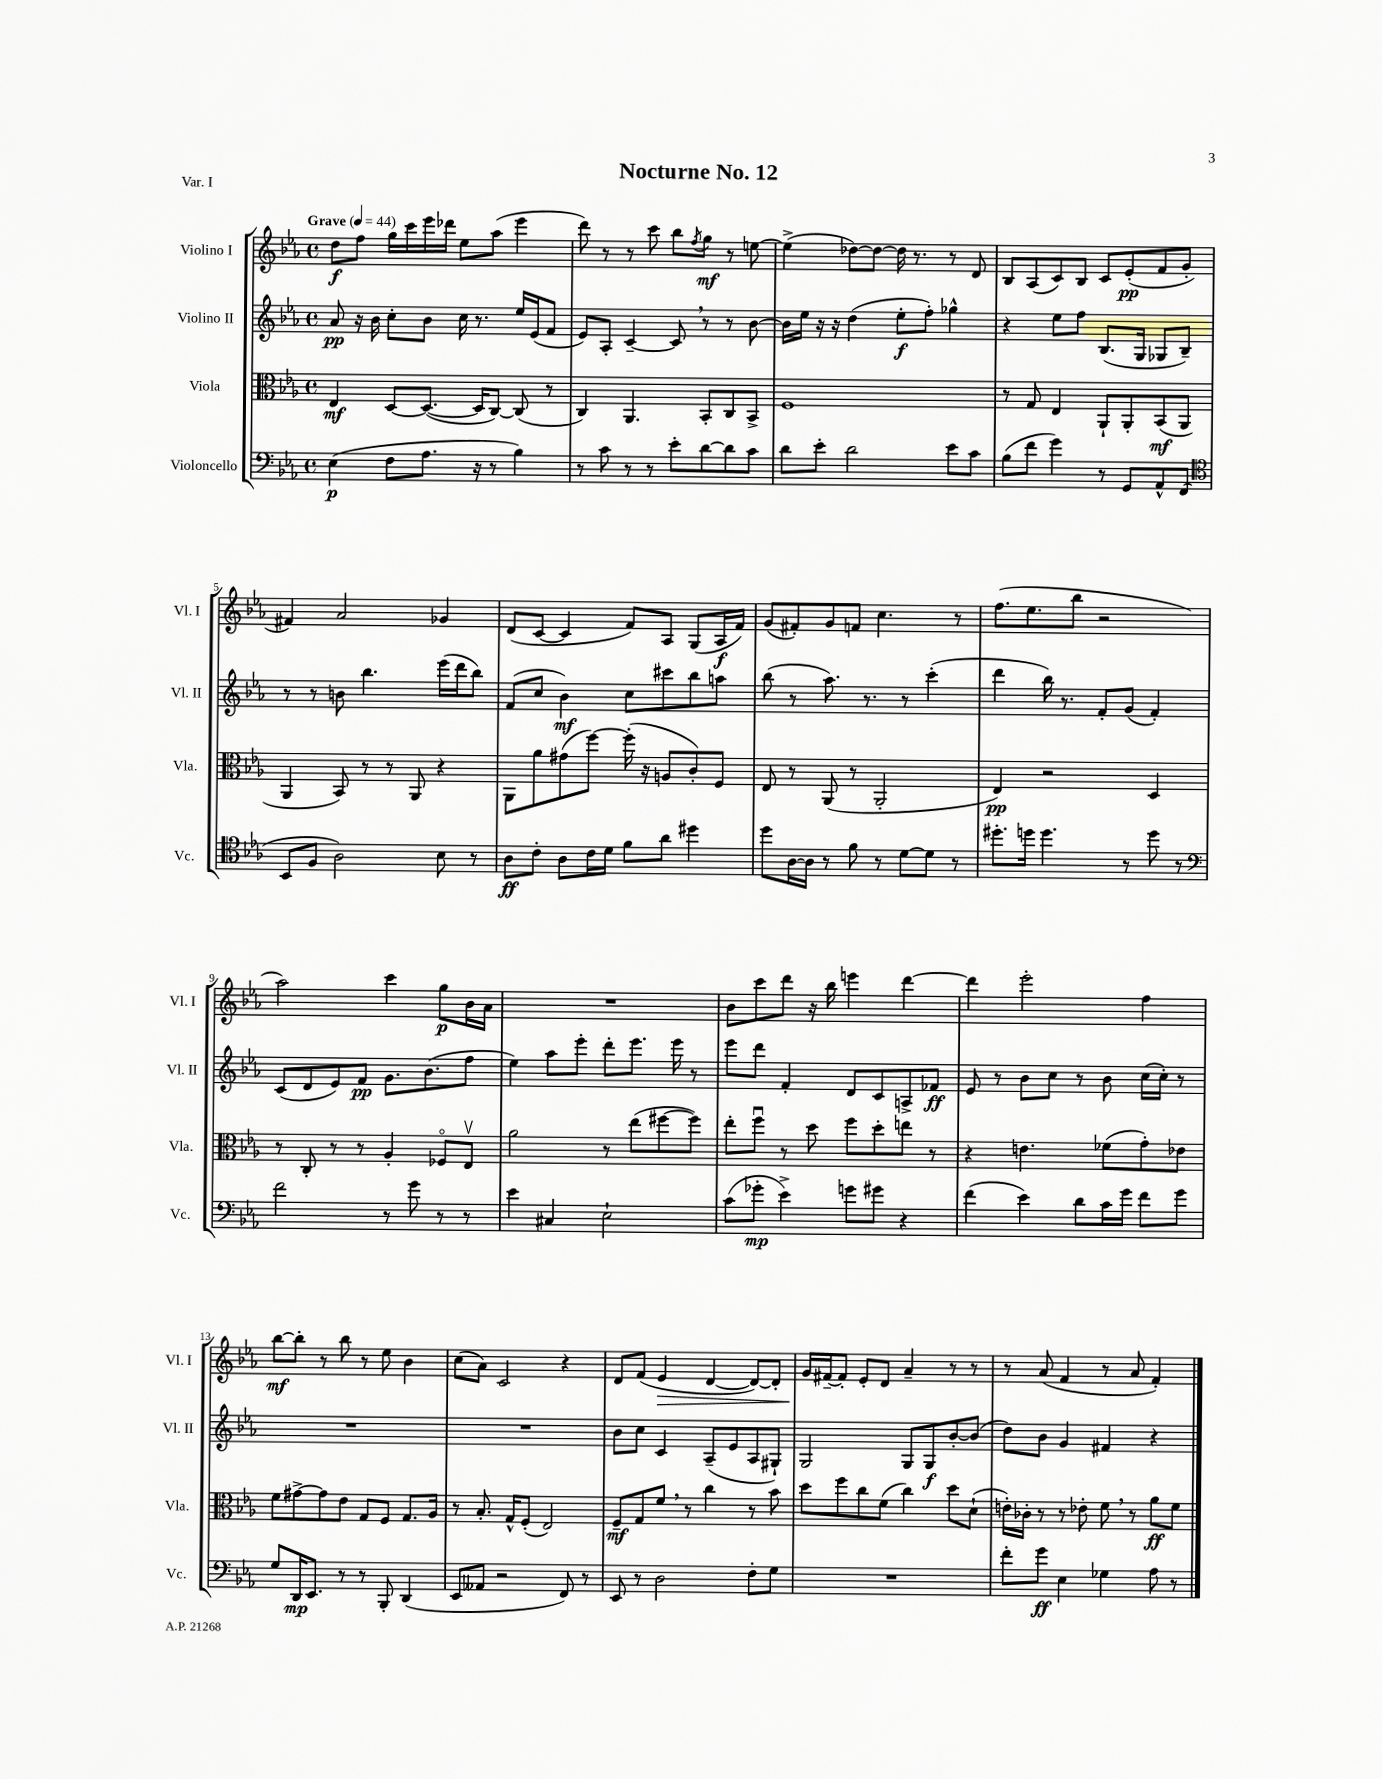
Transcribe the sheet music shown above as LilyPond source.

\header { title = "Nocturne No. 12" piece = "Var. I" }
<<
\new StaffGroup <<
\new Staff = "s0" \with { instrumentName = "Violino I" shortInstrumentName = "Vl. I" } {
    \clef treble \key ees \major \defaultTimeSignature \time 4/4 \tempo "Grave" 4 = 44
    d''8\f f''8 g''16 c'''16 ees'''16 des'''16 ees''8 aes''8( ees'''4 |
    d'''8) r8 r8 c'''8 bes''8 \acciaccatura { f''8 } g''8\mf r8 e''8~ |
    e''4->( des''8~) des''8~ des''16 r8. r8 d'8 |
    bes8 aes8( c'8) bes8 c'8 ees'8-.\pp( f'8 g'8-. |
    fis'4) aes'2 ges'4 |
    d'8( c'8~ c'4 f'8) aes8 g8( aes16\f f'16) |
    g'8( fis'8-.) g'8 f'8 c''4. r8 |
    f''8.( ees''8. bes''8 r2 |
    aes''2) c'''4 g''8\p bes'16 aes'16 |
    R1 |
    bes'8 c'''8 d'''8 r16 bes''16 e'''4 d'''4~ |
    d'''4 ees'''2-. f''4 |
    bes''8~\mf bes''8-. r8 bes''8 r8 ees''8 bes'4 |
    c''8( aes'8) c'2 r4 |
    d'8 f'8( ees'4\> d'4~ d'8~) d'8-. |
    g'16\! fis'16~-- fis'8-. ees'8-. d'8 aes'4-- r8 r8 |
    r8 aes'8( f'4 r8 aes'8 f'4-.) \bar "|." |
}
\new Staff = "s1" \with { instrumentName = "Violino II" shortInstrumentName = "Vl. II" } {
    \clef treble \key ees \major \defaultTimeSignature \time 4/4
    aes'8\pp r16 bes'16 c''8-. bes'8 c''16 r8. ees''16 ees'16( f'8 |
    ees'8) aes8-. c'4~-- c'8 \breathe r8 r8 bes'8~ |
    bes'16 ees''16 r16 r16 d''4( ees''8-.\f f''8-.) ges''4-^ |
    r4 ees''8 f''8 bes8.( g16 ges8 bes8--) |
    r8 r8 b'8 bes''4. ees'''16( d'''16 bes''8) |
    f'8( c''8 bes'4\mf) c''8 cis'''8 bes''8 a''8 |
    bes''8( r8 aes''8.) r8. r8 c'''4-.( |
    d'''4 bes''16) r8. f'8-. g'8( f'4-.) |
    c'8( d'8 ees'8) f'8\pp g'8. bes'8.( f''8 |
    ees''4) aes''8 ees'''8-. d'''8-. ees'''8. ees'''16 r8 |
    ees'''8 d'''8 f'4-. d'8 c'8 a8-> fes'8\ff |
    ees'8 r8 bes'8 c''8 r8 bes'8 c''16( c''16-.) r8 |
    R1 |
    R1 |
    bes'8 c''8 c'4 aes8--( ees'8 aes8 gis8-!) |
    g2 g8 g8\f bes'8~-. bes'8( |
    d''8) bes'8 g'4 fis'4 r4 \bar "|." |
}
\new Staff = "s2" \with { instrumentName = "Viola" shortInstrumentName = "Vla." } {
    \clef alto \key ees \major \defaultTimeSignature \time 4/4
    ees4\mf d8~ d8.~( d16 c8~) c8( r8 |
    c4) aes,4. bes,8-. c8 bes,8-> |
    f1 |
    r8 g8 ees4 aes,8-! aes,8-. bes,8\mf( aes,8 |
    aes,4 bes,8) r8 r8 aes,8 r4 |
    aes,8 aes'8 gis'8( f''8~) f''16-.( r16 a8 c'8-.) f8 |
    ees8 r8 aes,8( r8 aes,2-. |
    ees4\pp) r2 d4 |
    r8 c8-. r8 r8 aes4-. fes8\flageolet ees8\upbow |
    aes'2 r8 ees''8( fis''8~ fis''8) |
    ees''8-. f''8\downbow r8 d''8 f''8 d''8-. e''8 r8 |
    r4 e'4. fes'8( g'8-.) ees'8 |
    f'8 gis'8~-> gis'8 ees'8 g8 f8 g8. aes16 |
    r8 bes8.-. g16-^ f8-.( ees2) |
    f8--\mf g8 f'8 \breathe r8 c''4 r8 bes'8 |
    d''8 f''8 c''8 f'8( c''4) d''8 d'8-!( |
    e'16-.) ces'16-. r8 r8 ees'8-. f'8 \breathe r8 aes'8\ff f'8 \bar "|." |
}
\new Staff = "s3" \with { instrumentName = "Violoncello" shortInstrumentName = "Vc." } {
    \clef bass \key ees \major \defaultTimeSignature \time 4/4
    ees4\p( f8 aes8. r16 r8 bes4) |
    r8 c'8 r8 r8 ees'8-. d'8~ d'8 c'8 |
    d'8 ees'8-. d'2 ees'8 c'8 |
    bes8( f'8 g'4) r8 g,8 aes,8-^ f,8( |
    \clef tenor bes,8 f8 aes2) bes8 r8 |
    aes8\ff c'8-. aes8 c'16 d'16 f'8 aes'8 dis''4 |
    d''8 aes16~ aes16 r8 f'8 r8 d'8~ d'8 r8 |
    dis''8.-. d''16 d''4. r8 d''8 r8 |
    \clef bass f'2 r8 g'8 r8 r8 |
    ees'4 cis4 ees2-! |
    c'8( ges'8-.\mp ees'4->) g'8 gis'8 r4 |
    f'4( ees'4) d'8 c'16 g'16 f'8 g'8 |
    g8 d,16\mp ees,8. r8 r8 bes,,8-. d,4( |
    ees,8 aeses,8 r2 f,8) r8 |
    ees,8 r8 d2 f8-. g8 |
    R1 |
    f'8-. g'8\ff ees4 ges4 aes8 r8 \bar "|." |
}
>>
>>
